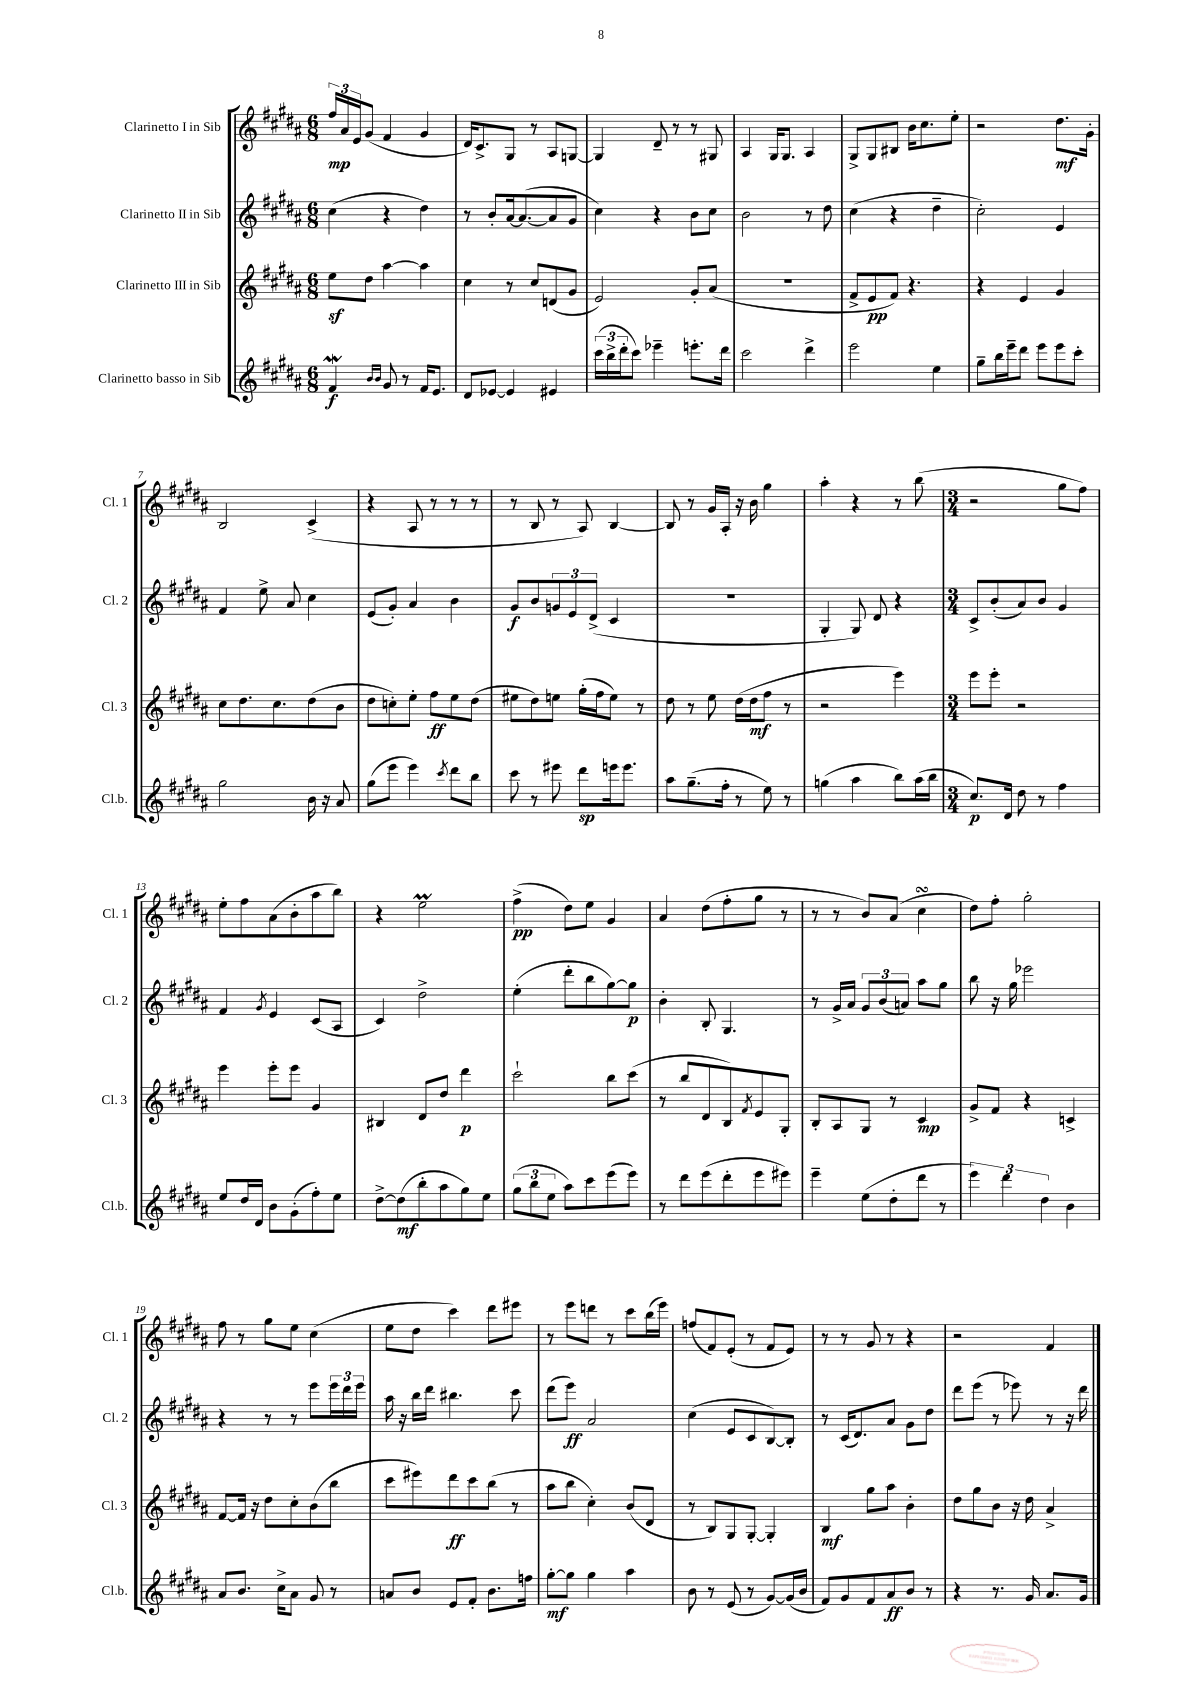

**kern	**kern	**kern	**kern
*staff4	*staff3	*staff2	*staff1
*clefG2	*clefG2	*clefG2	*clefG2
*k[f#c#g#d#a#]	*k[f#c#g#d#a#]	*k[f#c#g#d#a#]	*k[f#c#g#d#a#]
*M6/8	*M6/8	*M6/8	*M6/8
4f#	8ee	(4cc#	24ff#
.	.	.	24a#
.	.	.	24e
.	8dd#	.	(8g#
16qqb	.	.	.
16qqb	.	.	.
8g#	[4aa#	4r	4f#
8r	.	.	.
16f#	4aa#]	4dd#)	4g#
8.e	.	.	.
=	=	=	=
8d#	4cc#	8r	16d#)
.	.	.	8.c#^
[8e-	.	8b'	.
4e-]	8r	[16a#	8G#
.	.	(8.a#_	.
.	8cc#	.	8r
4e#	(8d	8a#]	8A#
.	8g#	8g#	[8G
=	=	=	=
(24ccc#	2e)	4cc#)	4G]
24bb^	.	.	.
24ddd#'	.	.	.
8ccc#)	.	.	.
4eee-~	.	4r	8d#~
.	.	.	8r
8.eee'	8g#'	8b	8r
.	(8a#	8cc#	8G#
16ddd#	.	.	.
=	=	=	=
2ccc#	2.r	2b	4A#
.	.	.	16G#
.	.	.	8.G#
4ddd#^	.	8r	4A#
.	.	8dd#	.
=	=	=	=
2eee	8f#^	(4cc#	8G#^
.	8e	.	8G#
.	8f#)	4r	8B#
.	4.r	.	16b
.	.	.	8.cc#
4ee	.	4dd#~	.
.	.	.	8ee'
=	=	=	=
8gg#~	4r	2cc#')	2r
16bb	.	.	.
16eee~	.	.	.
8ddd#	4e	.	.
8eee	.	.	.
8eee	4g#	4e	8.dd#
8ccc#'	.	.	.
.	.	.	16g#'
=	=	=	=
2gg#	8cc#	4f#	2B
.	8.dd#	.	.
.	.	8ee^	.
.	8.cc#	.	.
.	.	8a#	.
16b	(8dd#	4cc#	(4c#^
16r	.	.	.
8a#	8b	.	.
=	=	=	=
(8gg#	8dd#	(8e	4r
8eee	8cc')	8g#')	.
4eee)	8ee'	4a#	8A#
.	8ff#	.	8r
8qccc#	.	.	.
8ddd#	8ee	4b	8r
8bb	(8dd#	.	8r
=	=	=	=
8ccc#	8ee#	8g#	8r
8r	8dd#)	8b	8B
8eee#	8ee	12g	8r
.	.	12e	.
8ddd#	(16gg#'	.	8A#)
.	.	(12d#^	.
.	16ff#	.	.
16eee	8ee)	4c#	[4B
8.eee	.	.	.
.	8r	.	.
=	=	=	=
8aa#	8dd#	2.r	8B]
(8.gg#~	8r	.	8r
.	8ee	.	16g#
16ff#'	.	.	16A#'
8r	(16dd#	.	16r
.	16dd#	.	16b
8ee)	8ff#	.	4gg#
8r	8r	.	.
=	=	=	=
(4gg	2r	4G#'	4aa#'
4aa#	.	8G#)	4r
.	.	8d#	.
8bb)	4eee)	4r	8r
(16aa#	.	.	(8bb
16bb	.	.	.
=	=	=	=
*M3/4	*M3/4	*M3/4	*M3/4
8.cc#)	8eee	8c#^	2r
.	8eee'	(8b'	.
16d#	.	.	.
8dd#	2r	8a#)	.
8r	.	8b	.
4ff#	.	4g#	8gg#
.	.	.	8ff#)
=	=	=	=
8ee	4eee	4f#	8ee'
16dd#	.	.	8ff#
16d#	.	.	.
.	.	8qg#	.
8b	8eee'	4e	(8a#
(8g#'	8eee	.	8b'
8ff#')	4g#	(8c#	8aa#
8ee	.	8A#	8bb)
=	=	=	=
[8dd#^	4B#	4c#)	4r
(8dd#]	.	.	.
8bb'	8d#	2dd#^	2ee
8aa#	8dd#	.	.
8gg#)	4ddd#	.	.
8ee	.	.	.
=	=	=	=
(12gg#	2ccc#`	(4ee'	(4ff#^
12bb	.	.	.
12ee	.	.	.
8aa#)	.	8ddd#'	8dd#)
8ccc#	.	8bb	8ee
(8eee	8bb	[8gg#)	4g#
8eee)	(8ccc#	8gg#]	.
=	=	=	=
8r	8r	4b'	4a#
8ddd#	8bb	.	.
(8eee	8d#	8B'	(8dd#
8ddd#'	8B)	4.G#	8ff#'
.	8qf#	.	.
8eee	8e	.	8gg#
8eee#)	8G#'	.	8r
=	=	=	=
4eee~	8B'	8r	8r
.	8A#	16g#^	8r
.	.	16a#	.
(8ee	8G#	12g#	8b)
.	.	(12b	.
8dd#'	8r	.	(8a#
.	.	12a)	.
8ddd#	4c#	8aa#	4cc#
8r	.	8gg#	.
=	=	=	=
6eee)	8g#^	8bb	8dd#)
.	8f#	16r	8ff#'
6ddd#	.	.	.
.	.	16gg#	.
.	4r	2eee-	2gg#'
6dd#	.	.	.
4b	4c^	.	.
=	=	=	=
8a#	[8f#	4r	8ff#
8.b	16f#]	.	8r
.	16r	.	.
.	8dd#	8r	8gg#
16cc#^	.	.	.
8a#	8cc#'	8r	8ee
8g#	(8b	8eee	(4cc#
8r	8bb	24eee	.
.	.	24ddd#	.
.	.	24eee	.
=	=	=	=
8a	8ccc#	16aa#	8ee
.	.	16r	.
8b	8eee#)	16bb	8dd#
.	.	16ddd#	.
8e	8ddd#	4.bb#	4ccc#)
8f#'	8ccc#	.	.
8.b	(8bb	.	8ddd#
.	8r	8ccc#	8eee#
16ff	.	.	.
=	=	=	=
[8gg#'	8aa#	(8ddd#	8r
8gg#]	8bb	8eee)	8eee
4gg#	4cc#')	2a#	8ddd
.	.	.	8r
4aa#	(8b	.	8ccc#
.	8d#	.	(16bb
.	.	.	16eee)
=	=	=	=
8b	8r	(4cc#	(8ff
8r	8B)	.	8f#)
(8e	8G#	8e	(8e'
8r	[8G#'	8c#	8r
[8g#)	4G#']	[8B)	8f#
(16g#]	.	8B']	8e)
16b	.	.	.
=	=	=	=
8f#)	4B	8r	8r
8g#	.	(16c#	8r
.	.	8.d#)	.
8f#	8gg#	.	8g#
8a#	8aa#	8a#	8r
8b	4b'	8g#	4r
8r	.	8dd#	.
=	=	=	=
4r	8dd#	8ddd#	2r
.	8gg#	(8eee	.
8.r	8b	8r	.
.	16r	8eee-)	.
16g#	16dd#	.	.
8.a#	4a#^	8r	4f#
.	.	16r	.
16g#	.	16ddd#	.
==	==	==	==
*-	*-	*-	*-
